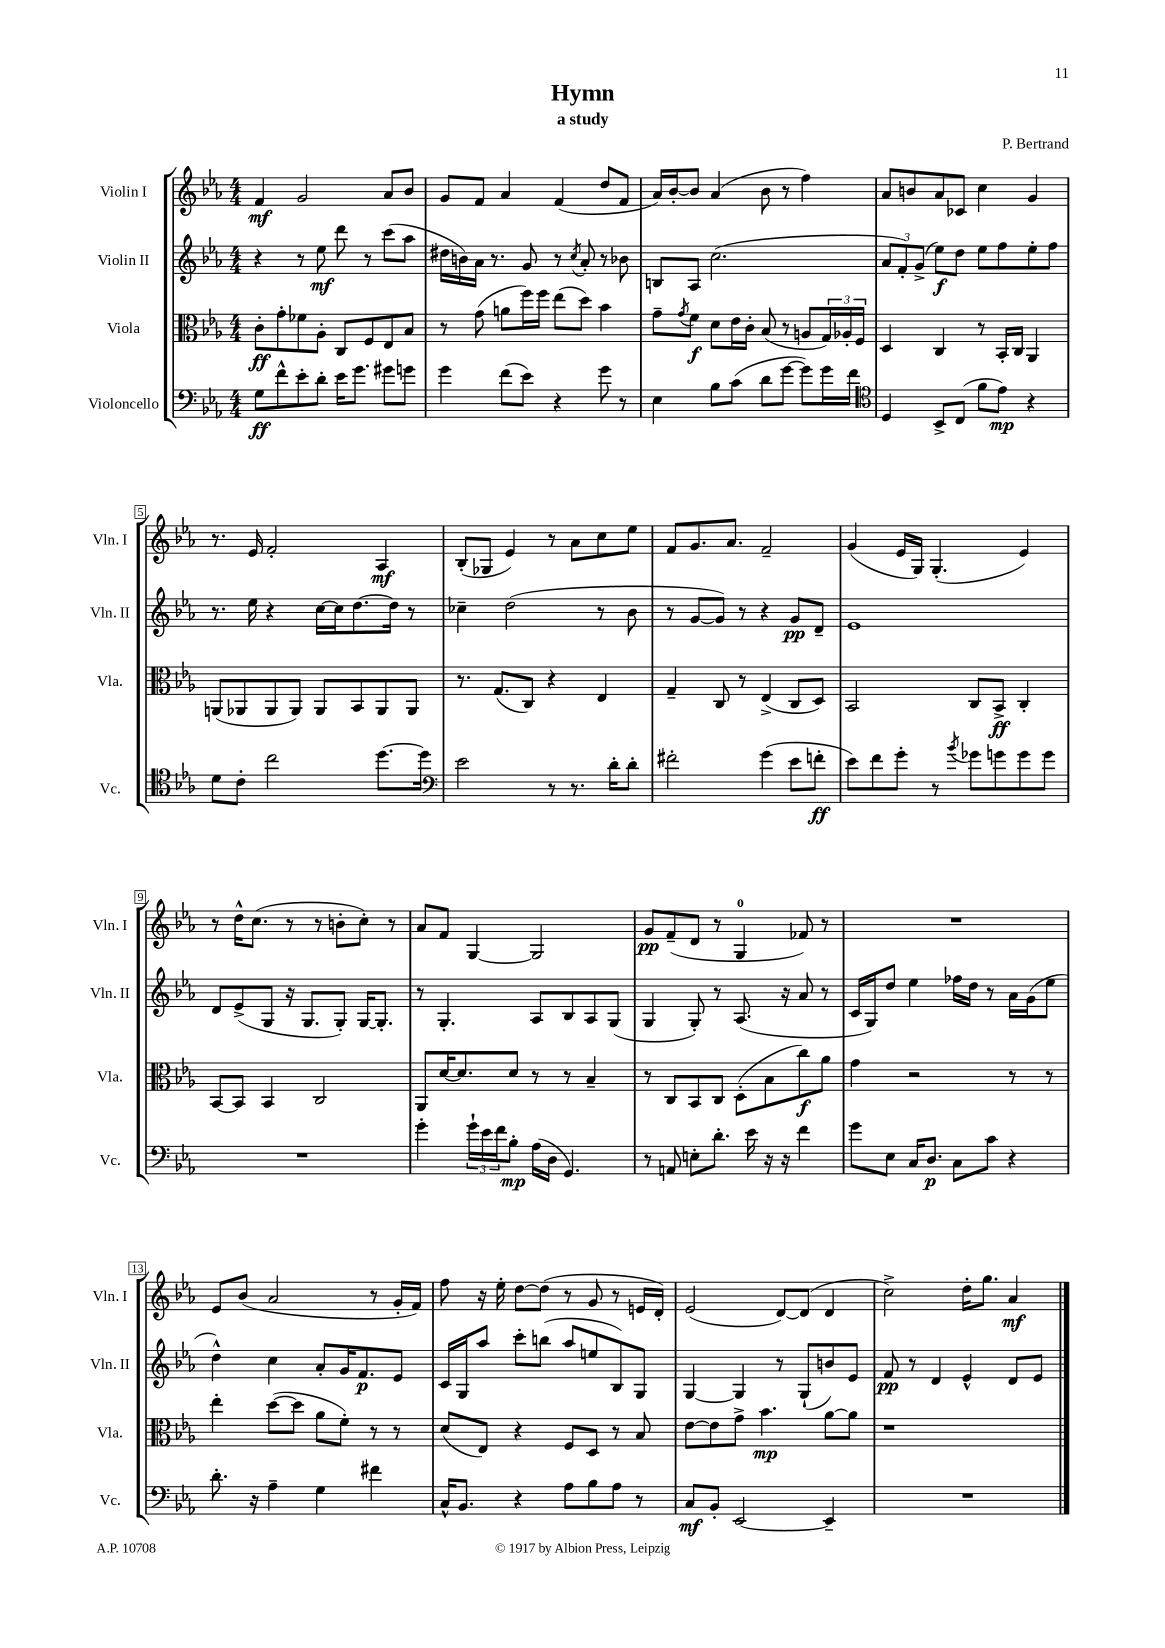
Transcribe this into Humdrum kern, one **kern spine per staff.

**kern	**kern	**kern	**kern
*staff4	*staff3	*staff2	*staff1
*clefF4	*clefC3	*clefG2	*clefG2
*k[b-e-a-]	*k[b-e-a-]	*k[b-e-a-]	*k[b-e-a-]
*M4/4	*M4/4	*M4/4	*M4/4
8G	8c'	4r	4f
8f^^	8g'	.	.
8e-'	8f-	8r	2g
8d'	8A-'	8ee-	.
16e-	8C	8ddd	.
8.g	.	.	.
.	8F	8r	.
8g#	8E-	(8ccc	8a-
8g	8B-	8aa-	8b-
=	=	=	=
4g	8r	16dd#	8g
.	.	16b)	.
.	(8g	16a-	8f
.	.	8.r	.
(8f	8a	.	4a-
8e-)	16ff)	8g	.
.	16ff	.	.
4r	(8ee-	8r	(4f
.	.	8qcc	.
.	8dd)	8a-'	.
8g	4b-	8r	8dd
8r	.	8b-	8f
=	=	=	=
4E-	8g~	8B	16a-)
.	.	.	[16b-'
.	8qg	.	.
.	8f	8A-	8b-]
8B-	8d	(2.cc	(4a-
(8c	16e-	.	.
.	16c'	.	.
8d	(8B-	.	8b-
[8g	8r	.	8r
8g])	8A	.	4ff)
16g	24G)	.	.
.	24A-'	.	.
16f	.	.	.
.	24F	.	.
=	=	=	=
*clefC4	*	*	*
4D	4D	12a-	8a-
.	.	12f')	.
.	.	.	8b
.	.	(12g^	.
8BB-^	4C	8ee-)	8a-
(8C	.	8dd	8c-
8f	8r	8ee-	4cc
8e-)	16BB-'	8ff	.
.	16C	.	.
4r	4AA-	8ee-'	4g
.	.	8ff	.
=	=	=	=
8d	(8AA	8.r	8.r
8c'	8AA-	.	.
.	.	16ee-	16e-
2cc	8AA-	4r	2f'
.	8AA-)	.	.
.	8AA-	[16cc	.
.	.	16cc]	.
.	8BB-	[8.dd	.
[8.dd	8AA-	.	4A-
.	.	16dd]	.
.	8AA-	8r	.
16dd]	.	.	.
=	=	=	=
*clefF4	*	*	*
2e-	8.r	4cc-~	(8B-'
.	.	.	8G-
.	(8.G	.	.
.	.	(2dd	4e-)
.	8C)	.	.
8r	4r	.	8r
8.r	.	.	8a-
.	4E-	8r	8cc
16d'	.	.	.
8d'	.	8b-	8ee-
=	=	=	=
2f#'	4G~	8r	8f
.	.	[8g	8.g
.	8C	8g])	.
.	.	.	8.a-
.	8r	8r	.
(4g	(4E-^	4r	2f~
8e-	8C	8g	.
8f'	8D)	8d~	.
=	=	=	=
8e-)	2BB-	1e-	(4g
8f	.	.	.
8g'	.	.	16e-
.	.	.	16G)
8r	.	.	(4.G'
8qb-	.	.	.
8g-	8C	.	.
8g	8BB-^	.	.
8g	4C'	.	4e-)
8g	.	.	.
=	=	=	=
1r	[8BB-	8d	8r
.	8BB-]	(8e-^	16dd^^
.	.	.	(8.cc
.	4BB-	8G	.
.	.	16r	8r
.	.	8.G	.
.	2C	.	8r
.	.	8G')	8b'
.	.	[16G	8cc')
.	.	8.G']	.
.	.	.	8r
=	=	=	=
4g'	8AA-	8r	8a-
.	[16d	4.G'	8f
.	8.d]	.	.
24g`	.	.	[4G
24e-	.	.	.
24f	.	.	.
8B-'	8d	.	.
(16A-	8r	8A-	2G]
16D	.	.	.
4.GG)	8r	8B-	.
.	4B-~	8A-	.
.	.	(8G	.
=	=	=	=
8r	8r	4G	8g
8AA	8C	.	(8f~
8E'	8BB-	8G')	8d
8.d'	8C	8r	8r
.	(8D'	(8.A-	4G
16e-	.	.	.
16r	8B-	.	.
16r	.	16r	.
4f	8cc)	8a-	8f-)
.	8a-	8r	8r
=	=	=	=
8g	4g	16c	1r
.	.	16G)	.
8E-	.	8dd	.
16C	2r	4ee-	.
8.D	.	.	.
8C	.	16ff-	.
.	.	16dd	.
8c	.	8r	.
4r	8r	16a-	.
.	.	(16g	.
.	8r	8ee-	.
=	=	=	=
8.d'	4ee-'	4dd^^)	8e-
.	.	.	(8b-
16r	.	.	.
4A-~	([8dd	4cc	2a-
.	8dd]	.	.
4G	8a-	8a-'	.
.	8f')	16g	.
.	.	8.f	.
4f#	8r	.	8r
.	8r	8e-	16g'
.	.	.	16f)
=	=	=	=
16C^^	(8d	16c	8ff
8.BB-	.	16G	.
.	8E-)	8aa-	16r
.	.	.	16ee-'
4r	4r	8ccc'	[8dd
.	.	(8bb	(8dd]
8A-	8F	8aa-	8r
8B-	8D	8ee	8g
8A-	8r	8B-)	8r
8r	8B-	8G	16e
.	.	.	16d')
=	=	=	=
8C	[8e-	[4G	(2e-
8BB-'	8e-]	.	.
[2EE-	8g^	4G]	.
.	4.b-	.	.
.	.	8r	[8d)
.	.	(8G`	(8d]
4EE-~]	[8a-	8b)	4d
.	8a-]	8e-	.
=	=	=	=
1r	1r	8f	2cc^)
.	.	8r	.
.	.	4d	.
.	.	4e-^^	16dd'
.	.	.	8.gg
.	.	8d	4a-
.	.	8e-	.
==	==	==	==
*-	*-	*-	*-
